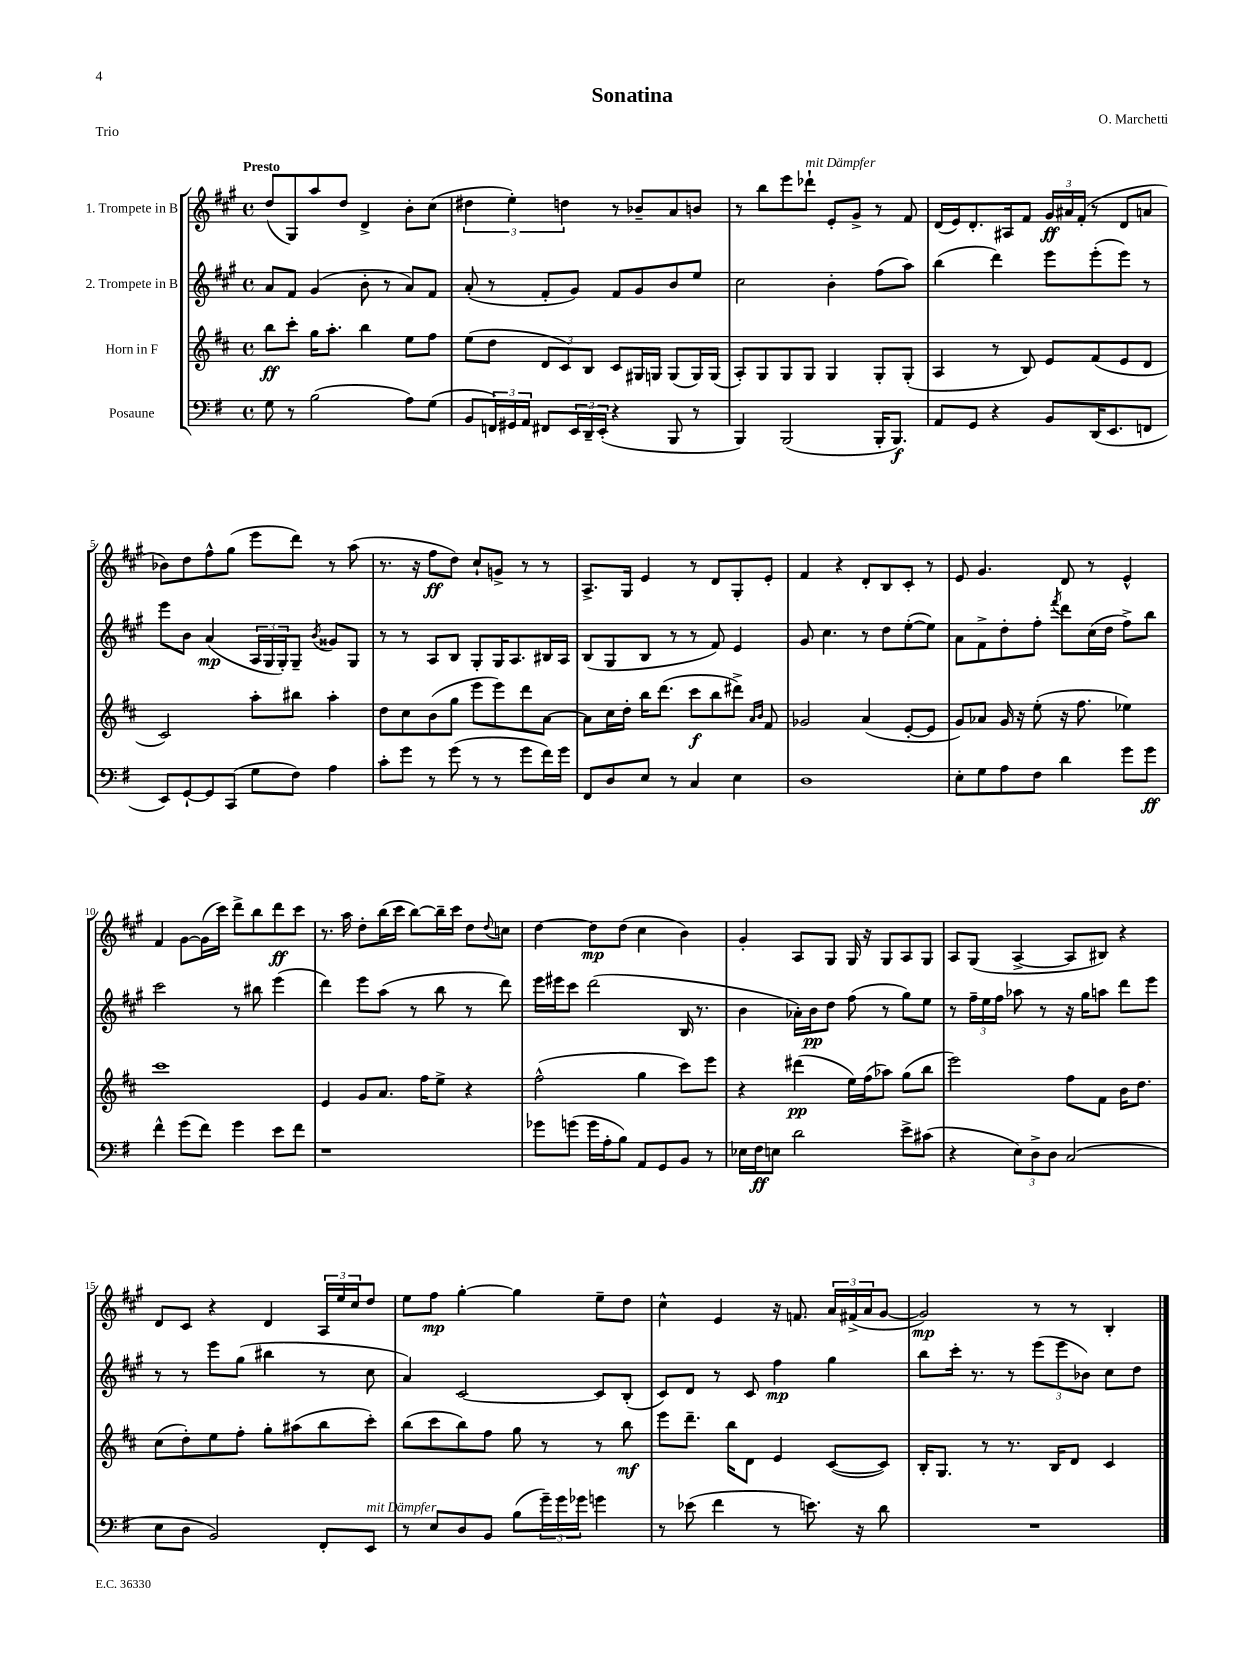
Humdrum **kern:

**kern	**dynam	**kern	**dynam	**kern	**dynam	**kern	**dynam
*part4	*part4	*part3	*part3	*part2	*part2	*part1	*part1
*staff4	*staff4	*staff3	*staff3	*staff2	*staff2	*staff1	*staff1
*I"Posaune	*	*I"Horn in F	*	*I"2. Trompete in B	*	*I"1. Trompete in B	*
*clefF4	*	*clefG2	*	*clefG2	*	*clefG2	*
*k[f#]	*	*k[f#c#]	*	*k[f#c#g#]	*	*k[f#c#g#]	*
*M4/4	*	*M4/4	*	*M4/4	*	*M4/4	*
*met(c)	*	*met(c)	*	*met(c)	*	*met(c)	*
=1	=1	=1	=1	=1	=1	=1	=1
!	!	!	!	!	!	!LO:TX:a:B:t=Presto	!
8G\	.	8bb\L	ff	8a/L	.	(8dd/L	.
8r	.	8ccc#'\J	.	8f#/J	.	8G#/)	.
(2B\	.	16gg\KL	.	(4g#/	.	8aa/	.
.	.	8.aa'\J	.	.	.	.	.
.	.	.	.	.	.	8dd/J	.
.	.	4bb\	.	8b'\	.	4d^/	.
.	.	.	.	8r	.	.	.
8A\L)	.	8ee\L	.	8a/L)	.	8b'\L	.
(8G\J	.	8ff#\J	.	8f#/J	.	(8cc#\J	.
=2	=2	=2	=2	=2	=2	=2	=2
8BB/L	.	(8ee\L	.	(8a'/	.	6dd#X\	.
24FFn/L)	.	8dd\J	.	8r	.	.	.
24GG#X/	.	.	.	.	.	6ee'\)	.
24AA/JJ	.	.	.	.	.	.	.
8FF#X/L	.	12d/L	.	8f#'/L	.	.	.
.	.	12c#/)	.	.	.	6ddn\	.
24EE/L	.	.	.	8g#/J)	.	.	.
24DD~/	.	12B/J	.	.	.	.	.
(24EE'/JJ	.	.	.	.	.	.	.
4r	.	8c#/L	.	8f#/L	.	8r	.
.	.	16G#X/L	.	8g#/	.	8b-X~/L	.
.	.	16Gn/JJ	.	.	.	.	.
8BBB/	.	(8G/L	.	8b/	.	8a/	.
8r	.	16G/L)	.	8ee/J	.	8bn/J	.
.	.	(16G/JJ	.	.	.	.	.
=3	=3	=3	=3	=3	=3	=3	=3
4BBB/)	.	8A'/L)	.	2cc#\	.	8r	.
.	.	8G/	.	.	.	8bb\L	.
(2BBB/	.	8G/	.	.	.	8eee\	.
!	!	!	!	!	!	!LO:TX:a:i:t=mit Dämpfer	!
.	.	8G/J	.	.	.	8ddd-X`\J	.
.	.	4G/	.	4b'\	.	8e'/L	.
.	.	.	.	.	.	8g#^/J	.
16BBB'/KL	.	8G'/L	.	(8ff#\L	.	8r	.
8.BBB/J)	f	.	.	.	.	.	.
.	.	(8G'/J	.	8aa\J)	.	8f#/	.
=4	=4	=4	=4	=4	=4	=4	=4
8AA/L	.	4A/	.	(4bb\	.	(16d/LL	.
.	.	.	.	.	.	16e/J)	.
8GG/J	.	.	.	.	.	8.d'/	.
4r	.	8r	.	4ddd\)	.	.	.
.	.	.	.	.	.	16A#X/k	.
.	.	8B/)	.	.	.	8f#/J	.
8BB/L	.	8e/L	.	8eee\L	.	24g#/LL	ff
.	.	.	.	.	.	24a#X/	.
.	.	.	.	.	.	(24f#'/JJ	.
(16DD/K	.	(8f#/	.	(8eee'\	.	8r	.
8.EE/	.	.	.	.	.	.	.
.	.	8e/	.	8eee\J)	.	8d/L	.
8FFn/J	.	8d/J	.	8r	.	8an/J	.
!!LO:LB:g=z
=5	=5	=5	=5	=5	=5	=5	=5
8EE/L)	.	2c#/)	.	8eee\L	.	8b-X\L)	.
[8GG`/	.	.	.	8b\J	.	8dd\	.
8GG/]	.	.	.	(4a/	mp	8ff#^^\	.
(8CC/J	.	.	.	.	.	(8gg#\J	.
8G\L	.	8aa'\L	.	24A/LL	.	8eee\L	.
.	.	.	.	24G#/	.	.	.
.	.	.	.	24G#'/J)	.	.	.
8F#\J)	.	8bb#X\J	.	8G#~/J	.	8ddd\J)	.
.	.	.	.	8qb/	.	.	.
4A\	.	4aa'\	.	8g##X/L	.	8r	.
.	.	.	.	8G#/J	.	(8aa\	.
=6	=6	=6	=6	=6	=6	=6	=6
8c'\L	.	8dd\L	.	8r	.	8.r	.
8g\J	.	8cc#\	.	8r	.	.	.
.	.	.	.	.	.	16r	.
8r	.	(8b\	.	8A/L	.	8ff#\L	ff
(8g\	.	8gg\J	.	8B/J	.	8dd\J)	.
8r	.	8eee\L	.	8G#'/L	.	8cc#`/L	.
8r	.	8eee\)	.	16G#/K	.	8gn^/J	.
.	.	.	.	8.A/	.	.	.
8g\L	.	8ddd\	.	.	.	8r	.
16f#\L)	.	[8a\J	.	16B#X/L	.	8r	.
16g\JJ	.	.	.	16A/JJ	.	.	.
=7	=7	=7	=7	=7	=7	=7	=7
8FF#/L	.	8a\L]	.	(8B/L	.	8.A^/L	.
8D/	.	16cc#\L	.	8G#/	.	.	.
.	.	16dd'\JJ	.	.	.	16G#/Jk	.
8E/J	.	16bb\KL	.	8B/J	.	4e/	.
.	.	(8.ddd\J	.	.	.	.	.
8r	.	.	.	8r	.	.	.
4C/	.	8ccc#\L	f	8r	.	8r	.
.	.	8bb\	.	8f#/)	.	8d/L	.
4E\	.	8ddd#X^\J)	.	4e/	.	8G#'/	.
.	.	16qqa/LL	.	.	.	.	.
.	.	16qqb/JJ	.	.	.	.	.
.	.	8f#/	.	.	.	8e'/J	.
=8	=8	=8	=8	=8	=8	=8	=8
1D	.	2g-X/	.	8g#/	.	4f#/	.
.	.	.	.	4.cc#\	.	.	.
.	.	.	.	.	.	4r	.
.	.	(4a/	.	8r	.	8d'/L	.
.	.	.	.	8dd\L	.	8B/	.
.	.	[8e'/L	.	([8ee'\	.	8c#'/J	.
.	.	8e/J]	.	8ee\J])	.	8r	.
=9	=9	=9	=9	=9	=9	=9	=9
8E'\L	.	8g/L)	.	8a\L	.	8e/	.
8G\	.	8a-X/J	.	8f#^\	.	4.g#/	.
8A\	.	16g/	.	8dd'\	.	.	.
.	.	16r	.	.	.	.	.
8F#\J	.	(8ee'\	.	8ff#'\J	.	.	.
.	.	.	.	8qfff#/	.	.	.
4d\	.	16r	.	8ddd\L	.	8d/	.
.	.	8.ff#\	.	.	.	.	.
.	.	.	.	(16cc#\L	.	8r	.
.	.	.	.	16dd\JJ	.	.	.
8g\L	.	4ee-X\)	.	8ff#^\L)	.	4e^^/	.
8g\J	ff	.	.	8bb\J	.	.	.
!!LO:LB:g=z
=10	=10	=10	=10	=10	=10	=10	=10
4f#^^\	.	1ccc#	.	2ccc#\	.	4f#/	.
(8g\L	.	.	.	.	.	[8g#\L	.
8f#\J)	.	.	.	.	.	(16g#\L]	.
.	.	.	.	.	.	16ccc#\JJ)	.
4g\	.	.	.	8r	.	8ddd^\L	.
.	.	.	.	8bb#X\	.	8bb\	.
8e\L	.	.	.	(4eee\	.	8ddd\	ff
8f#\J	.	.	.	.	.	8ccc#\J	.
=11	=11	=11	=11	=11	=11	=11	=11
1r	.	4e/	.	4ddd\)	.	8.r	.
.	.	.	.	.	.	16aa\	.
.	.	8g/L	.	8eee\L	.	8dd'\L	.
.	.	8.a/J	.	(8aa\J	.	(16bb\L	.
.	.	.	.	.	.	16ccc#\JJ	.
.	.	.	.	8r	.	[8bb\L)	.
.	.	16ff#\KL	.	.	.	.	.
.	.	8ee^\J	.	8bb\	.	16bb~\L]	.
.	.	.	.	.	.	16ccc#\JJ	.
.	.	4r	.	8r	.	8dd\L	.
.	.	.	.	.	.	8qqdd/	.
.	.	.	.	8ddd\)	.	8ccn\J	.
=12	=12	=12	=12	=12	=12	=12	=12
8g-X\L	.	(2ff#^^\	.	16eee\LL	.	[4dd\	.
.	.	.	.	16eee#X\J	.	.	.
(8gn\J	.	.	.	8ccc#\J	.	.	.
16g\LL	.	.	.	(2ddd\	.	8dd\L]	mp
16A'\J	.	.	.	.	.	.	.
8B\J)	.	.	.	.	.	(8dd\J	.
8AA/L	.	4gg\	.	.	.	4cc#\	.
8GG/	.	.	.	.	.	.	.
8BB/J	.	8ccc#\L)	.	16B/	.	4b\)	.
.	.	.	.	8.r	.	.	.
8r	.	8eee\J	.	.	.	.	.
=13	=13	=13	=13	=13	=13	=13	=13
16E-X\LL	.	4r	.	4b\	.	4g#'/	.
16F#\J	ff	.	.	.	.	.	.
8En\J	.	.	.	.	.	.	.
2d\	.	(4ddd#X\	pp	16a-X'\LL)	.	8A/L	.
.	.	.	.	16b\J	pp	.	.
.	.	.	.	8dd\J	.	8G#/J	.
.	.	16ee\LL)	.	(8ff#\	.	16G#/	.
.	.	(16ff#\J	.	.	.	16r	.
.	.	8aa-X\J)	.	8r	.	8G#/L	.
8e^\L	.	(8gg\L	.	8gg#\L)	.	8A/	.
(8c#X\J	.	8bb\J	.	8ee\J	.	8G#/J	.
=14	=14	=14	=14	=14	=14	=14	=14
4r	.	2eee\)	.	8r	.	8A/L	.
.	.	.	.	24ff#~\LL	.	(8G#/J	.
.	.	.	.	24ee\	.	.	.
.	.	.	.	24ff#\JJ	.	.	.
12E\L)	.	.	.	8aa-X\	.	[4A^/	.
12D^\	.	.	.	.	.	.	.
.	.	.	.	8r	.	.	.
12D\J	.	.	.	.	.	.	.
(2C/	.	8ff#\L	.	16r	.	8A/L]	.
.	.	.	.	16gg#\KL	.	.	.
.	.	8f#\J	.	8aan\J	.	8B#X/J)	.
.	.	16b\KL	.	8ddd\L	.	4r	.
.	.	8.dd\J	.	.	.	.	.
.	.	.	.	8eee\J	.	.	.
!!LO:LB:g=z
=15	=15	=15	=15	=15	=15	=15	=15
8E\L	.	(8cc#\L	.	8r	.	8d/L	.
8D\J	.	8dd'\)	.	8r	.	8c#/J	.
2BB/)	.	8ee\	.	8eee\L	.	4r	.
.	.	8ff#'\J	.	(8gg#\J	.	.	.
.	.	8gg'\L	.	4bb#X\	.	4d/	.
.	.	(8aa#X\	.	.	.	.	.
8FF#'/L	.	8bb\	.	8r	.	24A/LL	.
.	.	.	.	.	.	24ee/	.
.	.	.	.	.	.	24cc#/J	.
!LO:TX:a:i:t=mit Dämpfer	!	!	!	!	!	!	!
8EE/J	.	8ccc#'\J)	.	8cc#\	.	8dd/J	.
=16	=16	=16	=16	=16	=16	=16	=16
8r	.	(8bb\L	.	4a/)	.	8ee\L	.
8E/L	.	8ccc#\	.	.	.	8ff#\J	mp
8D/	.	8bb\)	.	[2c#/	.	[4gg#'\	.
8BB/J	.	8ff#\J	.	.	.	.	.
(8B\L	.	8gg\	.	.	.	4gg#\]	.
24g~\L)	.	8r	.	.	.	.	.
24g\	.	.	.	.	.	.	.
24g-X\JJ	.	.	.	.	.	.	.
4gn\	.	8r	.	8c#/L]	.	8ee~\L	.
.	.	8bb\	mf	(8B'/J	.	8dd\J	.
=17	=17	=17	=17	=17	=17	=17	=17
8r	.	8eee\L	.	8c#/L)	.	4cc#^^\	.
(8e-X\	.	8.ddd~\J	.	8d/J	.	.	.
4f#\	.	.	.	8r	.	4e/	.
.	.	16bb\KL	.	.	.	.	.
.	.	8d\J	.	8c#/	.	.	.
8r	.	4e/	.	4ff#\	mp	16r	.
.	.	.	.	.	.	8.fn/	.
8.en\)	.	.	.	.	.	.	.
.	.	([8c#/L	.	4gg#\	.	24a/LL	.
.	.	.	.	.	.	(24f#X^/	.
16r	.	.	.	.	.	.	.
.	.	.	.	.	.	24a/J	.
8d\	.	8c#/J])	.	.	.	[8g#/J	.
=18	=18	=18	=18	=18	=18	=18	=18
1r	.	16B'/KL	.	8bb\L	.	2g#/])	mp
.	.	8.G/J	.	.	.	.	.
.	.	.	.	16ccc#'\Jk	.	.	.
.	.	.	.	8.r	.	.	.
.	.	8r	.	.	.	.	.
.	.	8.r	.	8r	.	.	.
.	.	.	.	(12eee\L	.	8r	.
.	.	16B/KL	.	.	.	.	.
.	.	.	.	12eee\	.	.	.
.	.	8d/J	.	.	.	8r	.
.	.	.	.	12b-X\J)	.	.	.
.	.	4c#/	.	8cc#\L	.	4B'/	.
.	.	.	.	8dd\J	.	.	.
==	==	==	==	==	==	==	==
*-	*-	*-	*-	*-	*-	*-	*-
